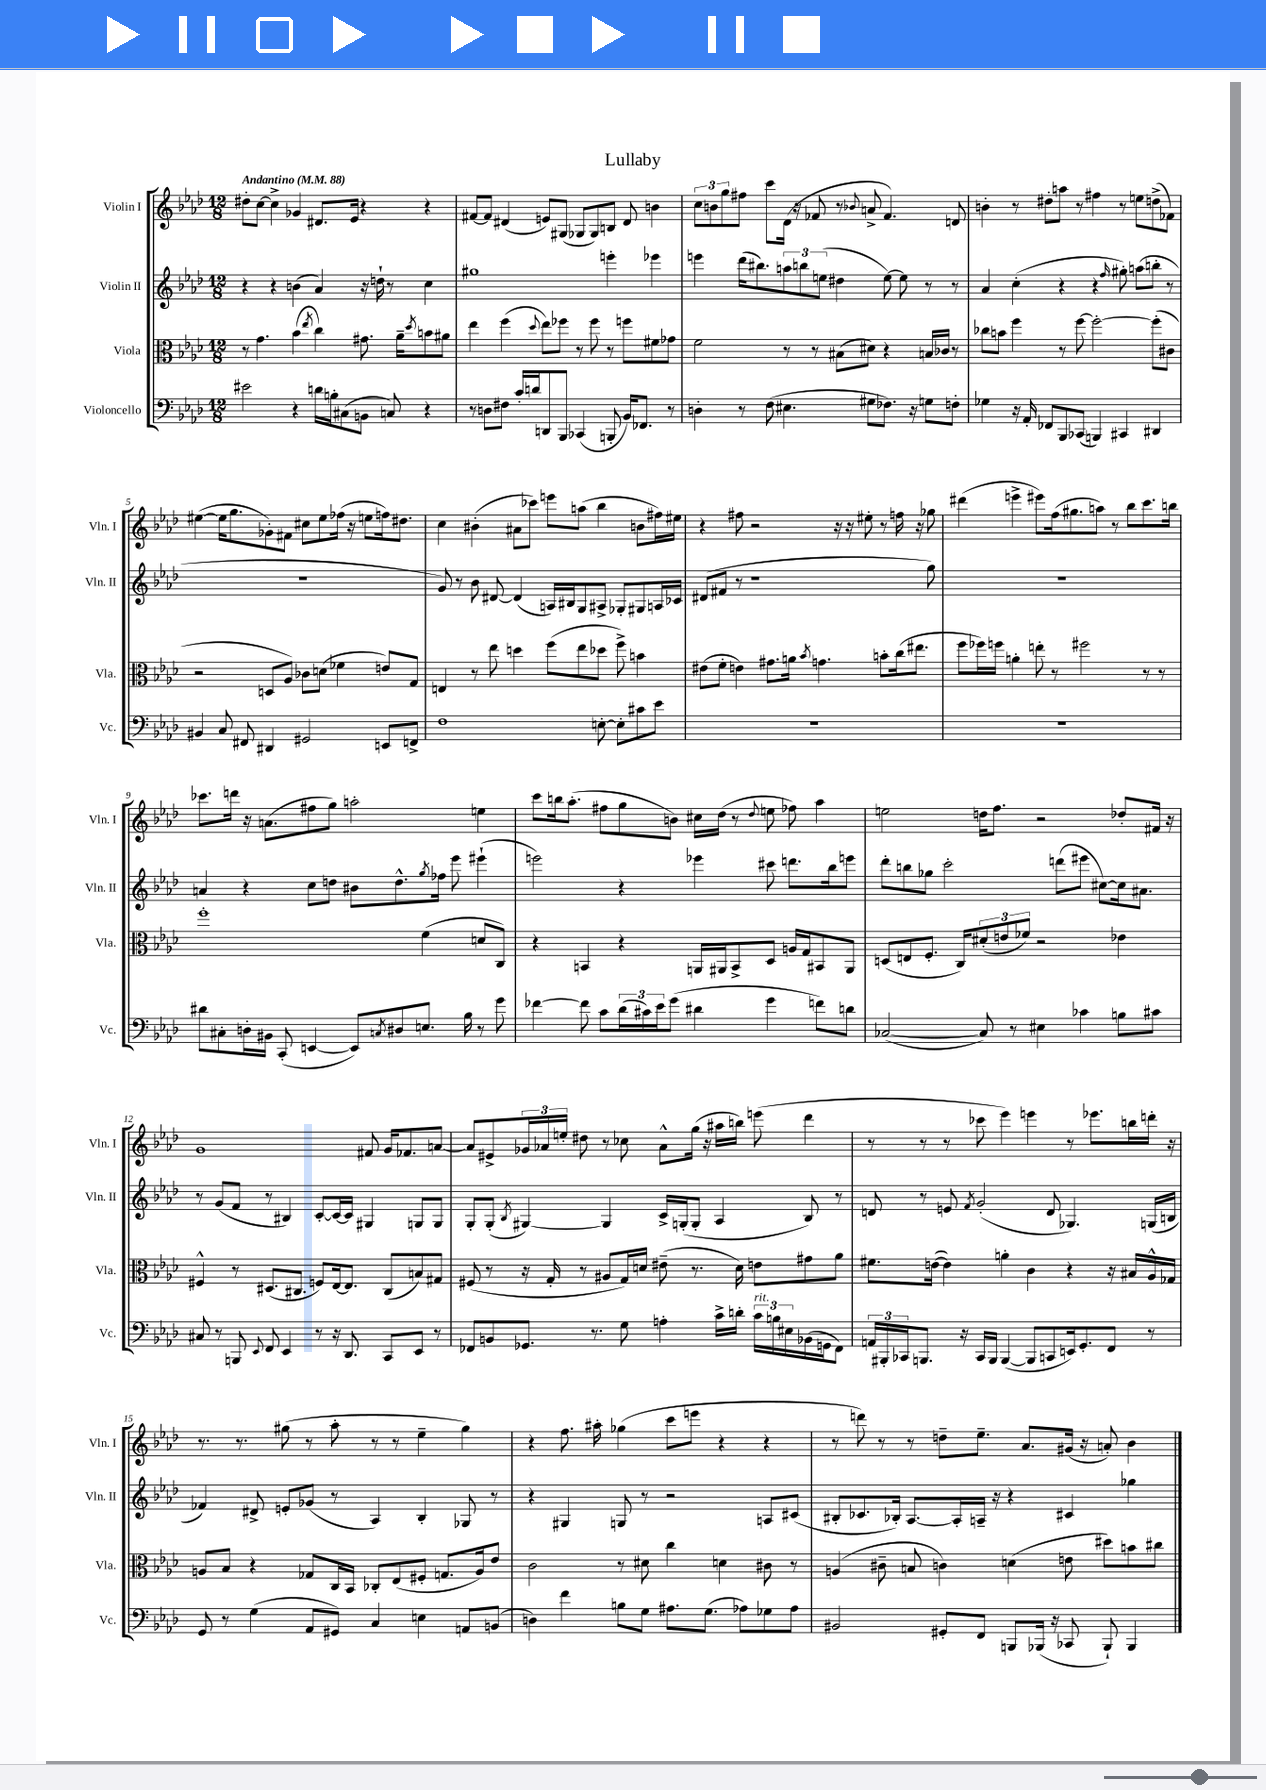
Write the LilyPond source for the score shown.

\header { title = "Lullaby" }
<<
\new StaffGroup <<
\new Staff = "s0" \with { instrumentName = "Violin I" shortInstrumentName = "Vln. I" } {
    \clef treble \key aes \major \numericTimeSignature \time 12/8 \tempo "Andantino" 4 = 88
    dis''8-. c''8~ c''4-> ges'4 dis'8. ees'16 r4 r4 |
    fis'8~ fis'8 dis'4( e'8) gis8( ges8 ges8) b8 dis'8 b'4 |
    \tuplet 3/2 { c''8 b'8 g''8 } fis''8 c'''8 des'16( r16 fes'8 r8 \appoggiatura { bes'8 } a'8-> fes'4.) d'8 |
    b'4-. r8 dis''8-. a''8 r8 fis''4 r8 e''8 d''8->( fes'8) |
    eis''4~( eis''16 g''8. ges'8-.) fis'8 cis''8 eis''8 fes''16( r16 e''8 f''16) dis''8. |
    c''4 bis'4-.( ais'8 ces'''8) e'''8 a''8( bes''4 b'8 fis''16) eis''16 |
    r4 fis''8 r2 r16 r16 eis''8-. r8 f''16 r16 ges''8 |
    dis'''4( e'''4-> eis'''8) f''16( gis''8. a''8) r8 bes''8 c'''8. b''16 |
    ces'''8. d'''16 r16 a'8.( fis''8 g''8) a''2-. e''4 |
    c'''8 b''16 aes''8.-.( fis''8 g''8 b'8) cis''16 des''16( r8 \appoggiatura { des''8 } e''8 fes''8) aes''4 |
    e''2 d''16 f''8. r2 des''8-. fis'16 r16 |
    g'1 fis'8 g'16 fes'8. a'8~ |
    a'8 eis'8-> \tuplet 3/2 { ges'16 aes'16 e''16-. } dis''8 r8 ces''8 aes'8-^ g''16( r16 ais''16 b''16) e'''8( des'''4 |
    r8 r8 r8 ces'''8 ees'''4) e'''4 r8 ees'''8. b''16 d'''16-. r16 |
    r8. r8. gis''8( r8 aes''8-. r8 r8 ees''4-- gis''4) |
    r4 f''8. ais''16-. ges''4( c'''8 e'''8 r4 r4 |
    r8 d'''8) r8 r8 d''8-- ees''8.-- aes'8. gis'16( r16 a'8-.) bes'4 \bar "|." |
}
\new Staff = "s1" \with { instrumentName = "Violin II" shortInstrumentName = "Vln. II" } {
    \clef treble \key aes \major \numericTimeSignature \time 12/8
    r4 r4 b'4( aes'4) r16 d''16-! r8 c''4 |
    gis''1 e'''4-. ees'''4 |
    e'''4 des'''16( bis''8.) \tuplet 3/2 { a''8 b''8 e''8( } dis''4 e''8~) e''8 r8 r8 |
    aes'4 c''4-.( r4 r4 \grace { f''16 } gis''8-.) a''8( b''8-. r8 |
    R1. |
    g'8) r8 bes'8 dis'8~ dis'4( a16) bis16 g8 ais8-> ges8-. gis8 a16 ces'16 |
    dis'8( fis'8 r8 r1 g''8) |
    R1. |
    a'4 r4 c''8 d''8 bis'8 d''8.-^ \acciaccatura { g''8 } fes''16 ees'''8 eis'''4-!( |
    e'''2) r4 ees'''4 cis'''8 d'''8. bes''16 e'''8 |
    des'''8-. b''8 ges''8 c'''2-. d'''8( eis'''8 cis''8~) cis''16 ais'8. |
    r8 g'8( f'8 r8 bis4) c'8~-. c'16~ c'16 gis4 g8 g8 |
    g8-. g8-.( \acciaccatura { bes8 } gis4~) gis4 c'16-> g16-.( g8-. aes4 bes8) r8 |
    d'8 r8 e'8 \acciaccatura { f'8 } g'2-.( d'8 ges4.) g16( b16 |
    fes'4) dis'8-> e'8-. ges'8( r8 aes4) bes4-. ges8 r8 |
    r4 gis4 g8 r8 r2 a8 cis'8( |
    bis8-. ces'8. bes16-.) aes8.~ aes16-. a16-- r16 r4 cis'4 ges''4 \bar "|." |
}
\new Staff = "s2" \with { instrumentName = "Viola" shortInstrumentName = "Vla." } {
    \clef alto \key aes \major \numericTimeSignature \time 12/8
    r8 g'4. bes'4( \acciaccatura { ees''8 } c''4) gis'8. aes'16-- \acciaccatura { des''8 } b'8 ais'8 |
    ees''4 f''4( \appoggiatura { des''8 } ees''8) fes''8 r8 fes''8 r8 f''8 fis'8 ges'8 |
    f'2 r8 r8 bis8( dis'8) r4 b16 ces'16 r8 |
    ces''8 b'8 f''4 r8 f''8~ f''2~-. f''8-.( cis'8 |
    r2 d8 aes8) ces'8 d'8( fes'4 e'8) g8 |
    e4 r8 ees''8 d''4 f''8( ees''8 des''8 f''8->) b'4 |
    eis'8( f'8-. e'4) gis'8. a'16 \acciaccatura { bes'8 } g'4. b'8-. c''16( eis''8. |
    f''8 fes''16) f''16 a'4-. e''8-. r8 fis''2 r8 r8 |
    f''1-. f'4( d'8 c8) |
    r4 b,4 r4 a,16 ais,16 b,8-> des8 a16 g16 bis,8 ais,8 |
    d8( e8 f8.-. c16) \tuplet 3/2 { dis'8-.( e'8 fes'8) } r2 ees'4 |
    fis4-^ r8 dis8.( cis8. f8) ees16~ ees8. cis8( b8) gis8 |
    fis8( r8 r16 g16-. r8 ais8 g16) d'16 eis'8--( r8. d'16) e'8 gis'8 aes'8 |
    fis'8. e'16~( e'4) a'4-. c'4 r4 r16 bis16 aes16-^ ges16 |
    a8 bes8 r4 ges8 c16 bes,16 ces8-. ees8( fis8-. g8. a16) ees'8 |
    c'2 r8 dis'8 c''4 d'4 cis'8 r8 |
    a4( cis'8-- b8 c'4) d'4( e'8 dis''8) b'8 cis''8 \bar "|." |
}
\new Staff = "s3" \with { instrumentName = "Violoncello" shortInstrumentName = "Vc." } {
    \clef bass \key aes \major \numericTimeSignature \time 12/8
    eis'2 r4 d'16 b16-. cis8( b,8 c8) r4 |
    r8 d8 fis8 c'16-. d'16 d,8 bes,,8 ces,4( b,,8-. bes,16) fes,8. r8 |
    d4-. r8 f8( eis4. gis8 fes8.) r16 g8 f8-. |
    ges4 r16 aes,16-. fes,8 bes,,8 ces,8( b,,4) cis,4 dis,4 |
    bis,4 c8 fis,8 dis,4 gis,2 e,8 f,8-> |
    f1 e8~-. e8-. cis'8 ees'8 |
    R1. |
    R1. |
    dis'8 cis8-. d16-. bis,16 c,8-.( e,4~ e,8) \acciaccatura { c8 } dis8 e8. bes16 r8 g'8 |
    fes'4~ fes'8 c'8 \tuplet 3/2 { des'16( cis'16) ees'16 } g'8( dis'4 g'4 f'8) d'8 |
    ces2~( ces8) r8 eis4 ces'4 b8 cis'8 |
    cis8 r8 b,,8 \appoggiatura { ees,8 } f,8 ees,4 r8 r16 des,8. c,8 ees,8 r8 |
    fes,8 b,8 ges,8. r8. g8 a4-. c'16-> d'16-. \tuplet 3/2 { c'16^\markup { \italic "rit." } b16 eis16 } bes,16( g,16 fes,8) |
    \tuplet 3/2 { a,16 bis,,16-. ces,16 } b,,8. r16 ces,16 b,,16 b,,4~( b,,8 c,8 e,16) g,8.-. f,8 r8 |
    g,8 r8 g4( aes,8 gis,8) c4 e4 a,8 b,8( |
    d4) f'4 b8 g8 ais8. g8.( aes8) ges8 aes8 |
    bis,2 gis,8-. f,8 b,,8 bes,,16( r16 ces,8 bes,,8-!) bes,,4 \bar "|." |
}
>>
>>
